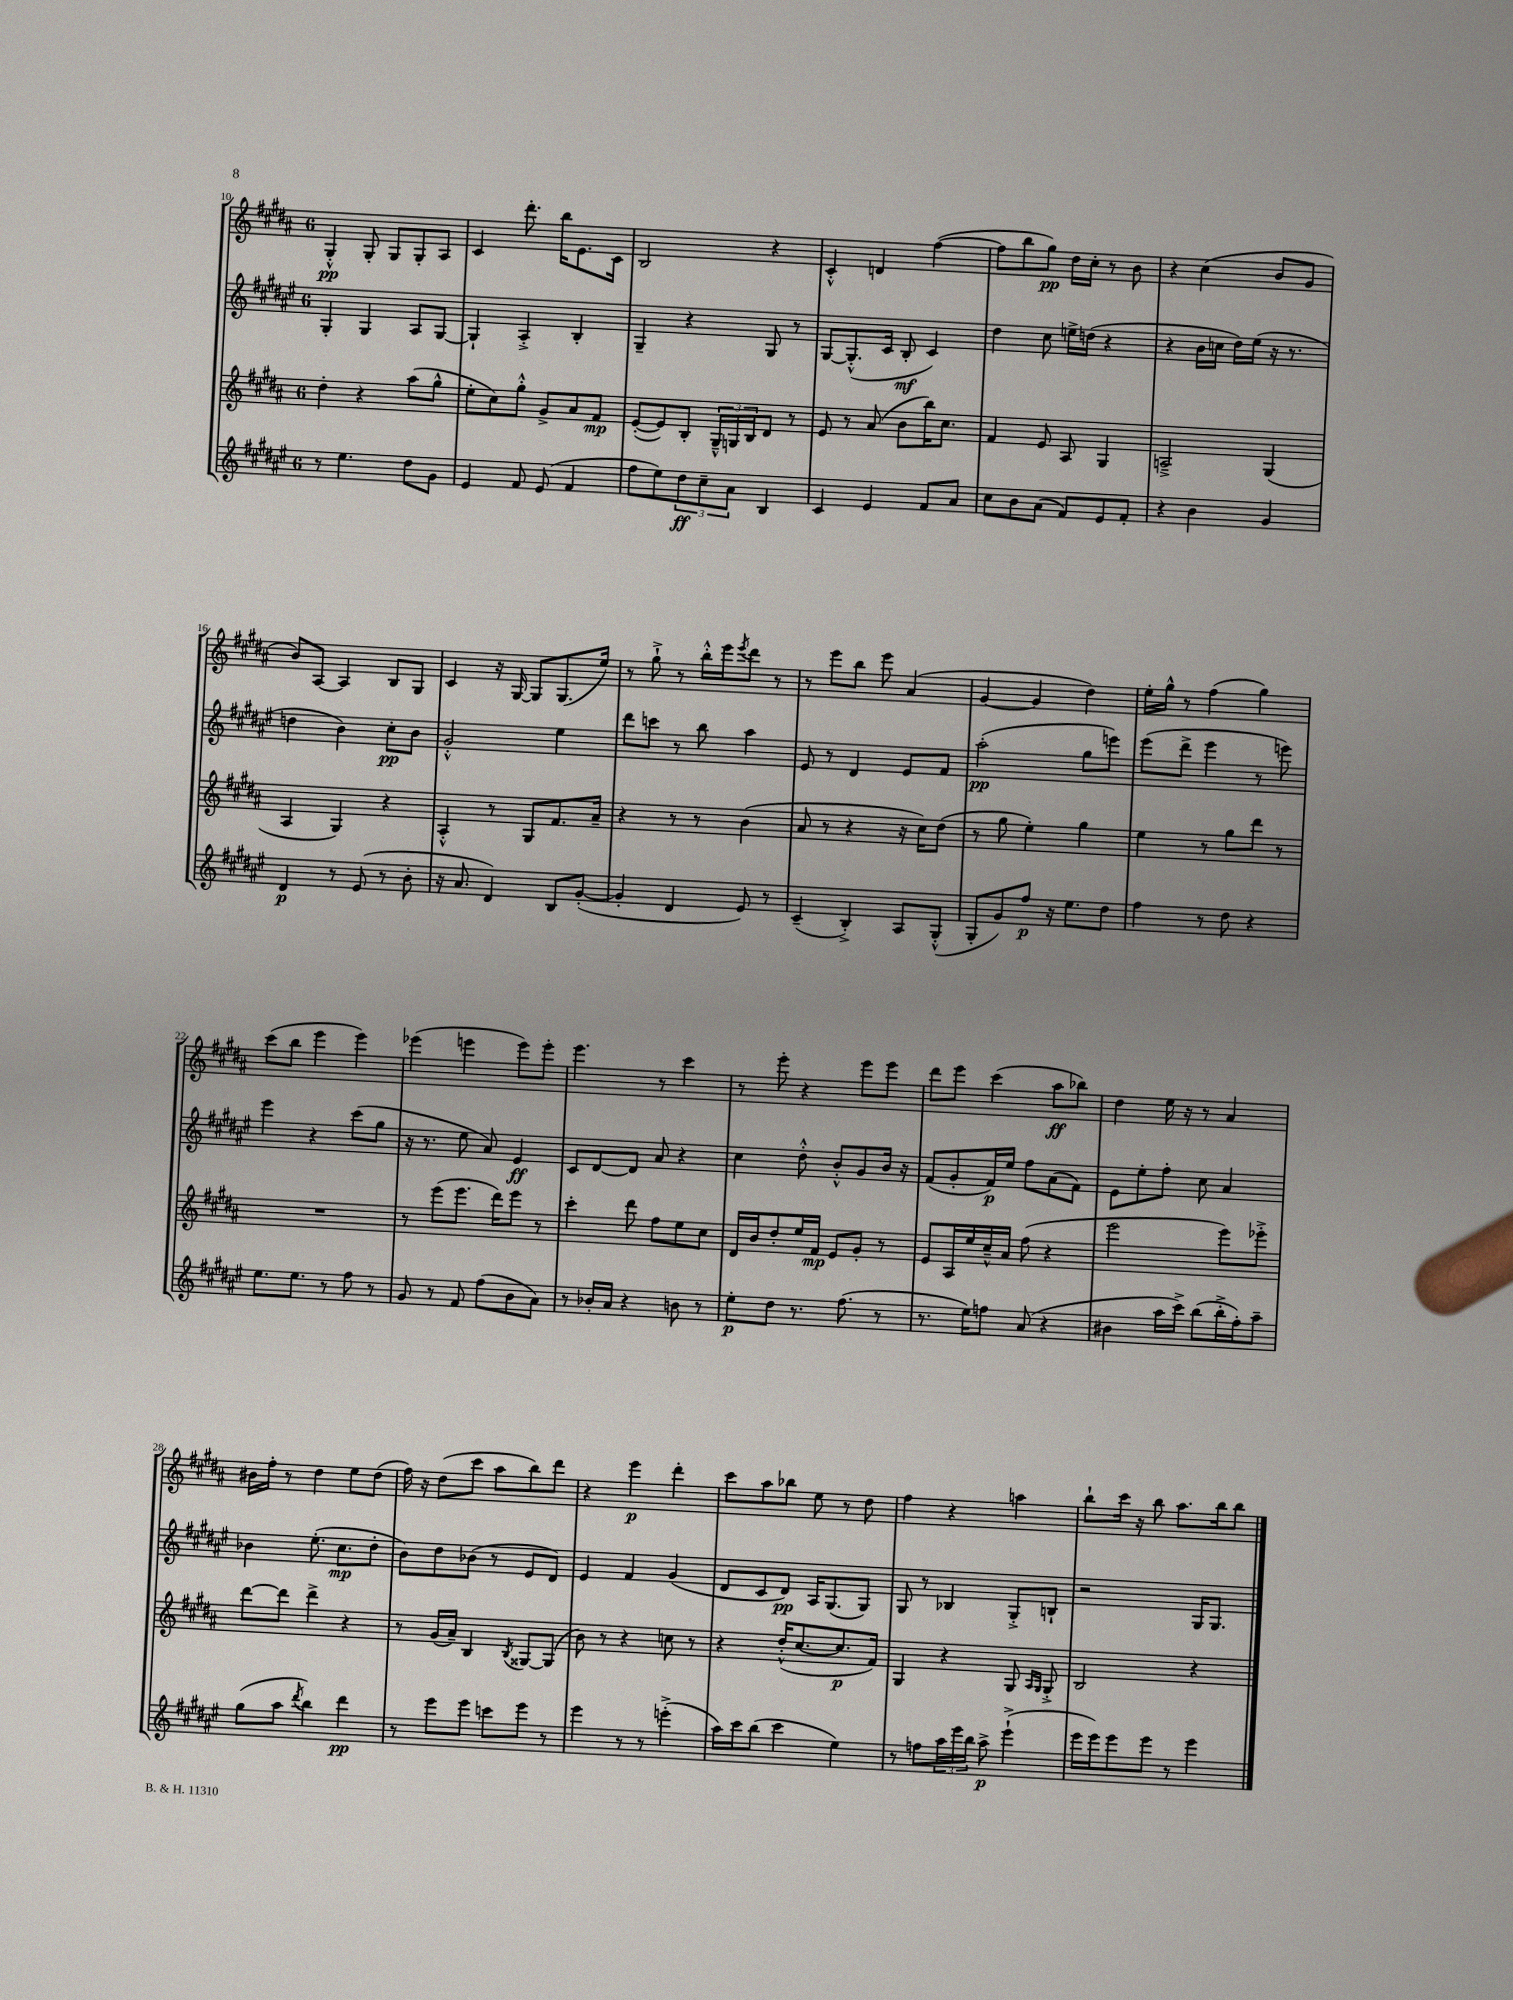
<<
\new StaffGroup <<
\new Staff = "s0" {
    \clef treble \key b \major \once \override Staff.TimeSignature.style = #'single-digit \time 6/8
    gis4-.-^\pp gis8-. gis8 gis8-. ais8 |
    cis'4 dis'''8.-. b''16 e'8. cis'16 |
    b2 r4 |
    cis'4-.-^ d'4 fis''4~( |
    fis''8 b''8 gis''8\pp) dis''16 cis''16-. r8 b'8 |
    r4 cis''4( b'8 gis'8 |
    b'8) ais8~ ais4 b8 gis8 |
    cis'4 r16 gis16~ gis8 gis8.( e''16) |
    r8 gis''8-!-> r8 b''16-.-^ e'''16 \acciaccatura { e'''8 } dis'''8 r8 |
    r8 e'''8 b''8 e'''8 ais'4( |
    gis'4~ gis'4 dis''4) |
    e''16-. gis''16-^ r8 fis''4( gis''4) |
    cis'''8( b''8 e'''4 e'''4) |
    ees'''4( e'''4 e'''8) e'''8-. |
    e'''4. r8 cis'''4 |
    r8 e'''8-. r4 e'''8 e'''8 |
    dis'''8 e'''8 cis'''4( ais''8\ff bes''8) |
    dis''4 e''16 r16 r8 ais'4 |
    bis'16 fis''16-. r8 dis''4 e''8 dis''8( |
    fis''16) r16 dis''8( cis'''8 ais''8 b''8) dis'''8 |
    r4 e'''4\p dis'''4-. |
    cis'''8 ais''8 bes''8 e''8 r8 dis''8 |
    fis''4 r4 a''4 |
    b''8-! cis'''16 r16 b''8 ais''8. b''16 b''8 \bar "|." |
}
\new Staff = "s1" {
    \clef treble \key fis \major \once \override Staff.TimeSignature.style = #'single-digit \time 6/8
    gis4-. gis4 ais8 gis8~ |
    gis4-! ais4-.-> b4-. |
    gis4-- r4 gis8 r8 |
    gis8~ gis8.-.-^( cis'16 b8-.\mf cis'4) |
    dis''4 cis''8 e''16-> d''16( r4 |
    r4 b'16 c''16 dis''16) eis''16( r16 r8. |
    d''4 b'4) cis''8-.\pp b'8 |
    gis'2-.-^ eis''4 |
    dis'''8 c'''8 r8 b''8 ais''4 |
    eis'8 r8 dis'4 eis'8 fis'8 |
    ais''2-.\pp( gis''8 e'''8) |
    eis'''8( dis'''8-> eis'''4 r8 e'''8) |
    eis'''4 r4 cis'''8( gis''8 |
    r16 r8. eis''8 ais'8) eis'4\ff |
    cis'8 dis'8~ dis'8 ais'8 r4 |
    cis''4 dis''8-.-^ b'8-.-^ gis'8 b'16 r16 |
    fis'8( gis'8-. fis'16\p) eis''16 fis''8 ais'8( fis'8) |
    eis'8 eis''8-. fis''8-. cis''8 ais'4 |
    bes'4 eis''8.-.( cis''8.\mp dis''8-. |
    b'8) dis''8 bes'8( r8 eis'8 dis'8) |
    eis'4 fis'4 gis'4( |
    dis'8 cis'8 dis'8\pp) ais16 gis8.( gis8) |
    gis8 r8 bes4 gis8-.-> b8-! |
    r2 gis16 gis8. \bar "|." |
}
\new Staff = "s2" {
    \clef treble \key b \major \once \override Staff.TimeSignature.style = #'single-digit \time 6/8
    dis''4-. r4 ais''8( gis''8-^ |
    e''8-. cis''8) gis''8-.-^ gis'8-> ais'8 fis'8\mp |
    e'8~-.( e'8) b8-. \tuplet 3/2 { gis16---^ g16 b16 } dis'8 r8 |
    e'8 r8 ais'8( b'8 b''16) cis''8. |
    fis'4 e'8 ais8 gis4 |
    a2---> gis4( |
    ais4 gis4) r4 |
    ais4-.-^ r8 gis8 fis'8. ais'16-- |
    r4 r8 r8 b'4( |
    ais'8 r8 r4 r16 cis''16) dis''8( |
    r8 gis''8 e''4-.) gis''4 |
    e''4 r8 gis''8 dis'''8 r8 |
    R2. |
    r8 e'''8( e'''8. dis'''16) e'''8 r8 |
    cis'''4-. dis'''8 fis''8 e''8 cis''8 |
    dis'16 b'16 dis''8-. e''16 fis'16\mp e'8 gis'8-. r8 |
    e'8 ais16 e''16 cis''16---^ ais'16 fis''8( r4 |
    e'''2 e'''8) ees'''8-.-> |
    dis'''8~ dis'''8 dis'''4-> r4 |
    r8 gis'16( ais'16--) b4 \acciaccatura { b8 } gisis8~ gisis8( |
    b'8) r8 r4 c''8 r8 |
    r4 dis''16-.-^( cis''8.~ cis''8.\p fis'16) |
    gis4 r4 gis8 \grace { ais16 gis16 } gis8-.-> |
    b2 r4 \bar "|." |
}
\new Staff = "s3" {
    \clef treble \key fis \major \once \override Staff.TimeSignature.style = #'single-digit \time 6/8
    r8 eis''4. dis''8 gis'8 |
    eis'4 fis'8 eis'8( fis'4 |
    fis''8 eis''8) \tuplet 3/2 { dis''8\ff cis''8-- ais'8 } b4 |
    cis'4 eis'4 fis'8 ais'8 |
    cis''8 b'8 ais'8( fis'8) eis'8 fis'8-. |
    r4 b'4 gis'4 |
    dis'4\p r8 eis'8( r8 b'8-. |
    r16 ais'8. dis'4) b8 gis'8~-.( |
    gis'4-. dis'4 eis'8) r8 |
    cis'4--( b4-.->) ais8 gis8-.-^( |
    gis8-. gis'8) fis''8\p r16 eis''8. dis''8 |
    fis''4 r8 dis''8 r4 |
    eis''8. eis''8. r8 fis''8 r8 |
    gis'8 r8 fis'8 fis''8( b'8 ais'8) |
    r8 bes'16-. ais'16 r4 b'8 r8 |
    eis''8-.\p dis''8 r8. fis''8.( r8 |
    r8. eis''16) f''8 ais'8( r4 |
    bis'4 ais''16 cis'''16->) b''8( b''16-.-> fis''16-.) ais''8-- |
    gis''8( ais''8 \acciaccatura { dis'''8 } b''4) dis'''4\pp |
    r8 eis'''8 eis'''8 c'''8 eis'''8 r8 |
    eis'''4 r8 r8 e'''4-.->( |
    ais''16) cis'''16 b''8( cis'''4 eis''4) |
    r8 f''8 \tuplet 3/2 { ais''16 eis'''16 b''16 } ais''8->\p eis'''4-!->( |
    eis'''16 eis'''16) eis'''8 eis'''8 r8 eis'''4 \bar "|." |
}
>>
>>
\layout { \context { \Score currentBarNumber = #10 } }
